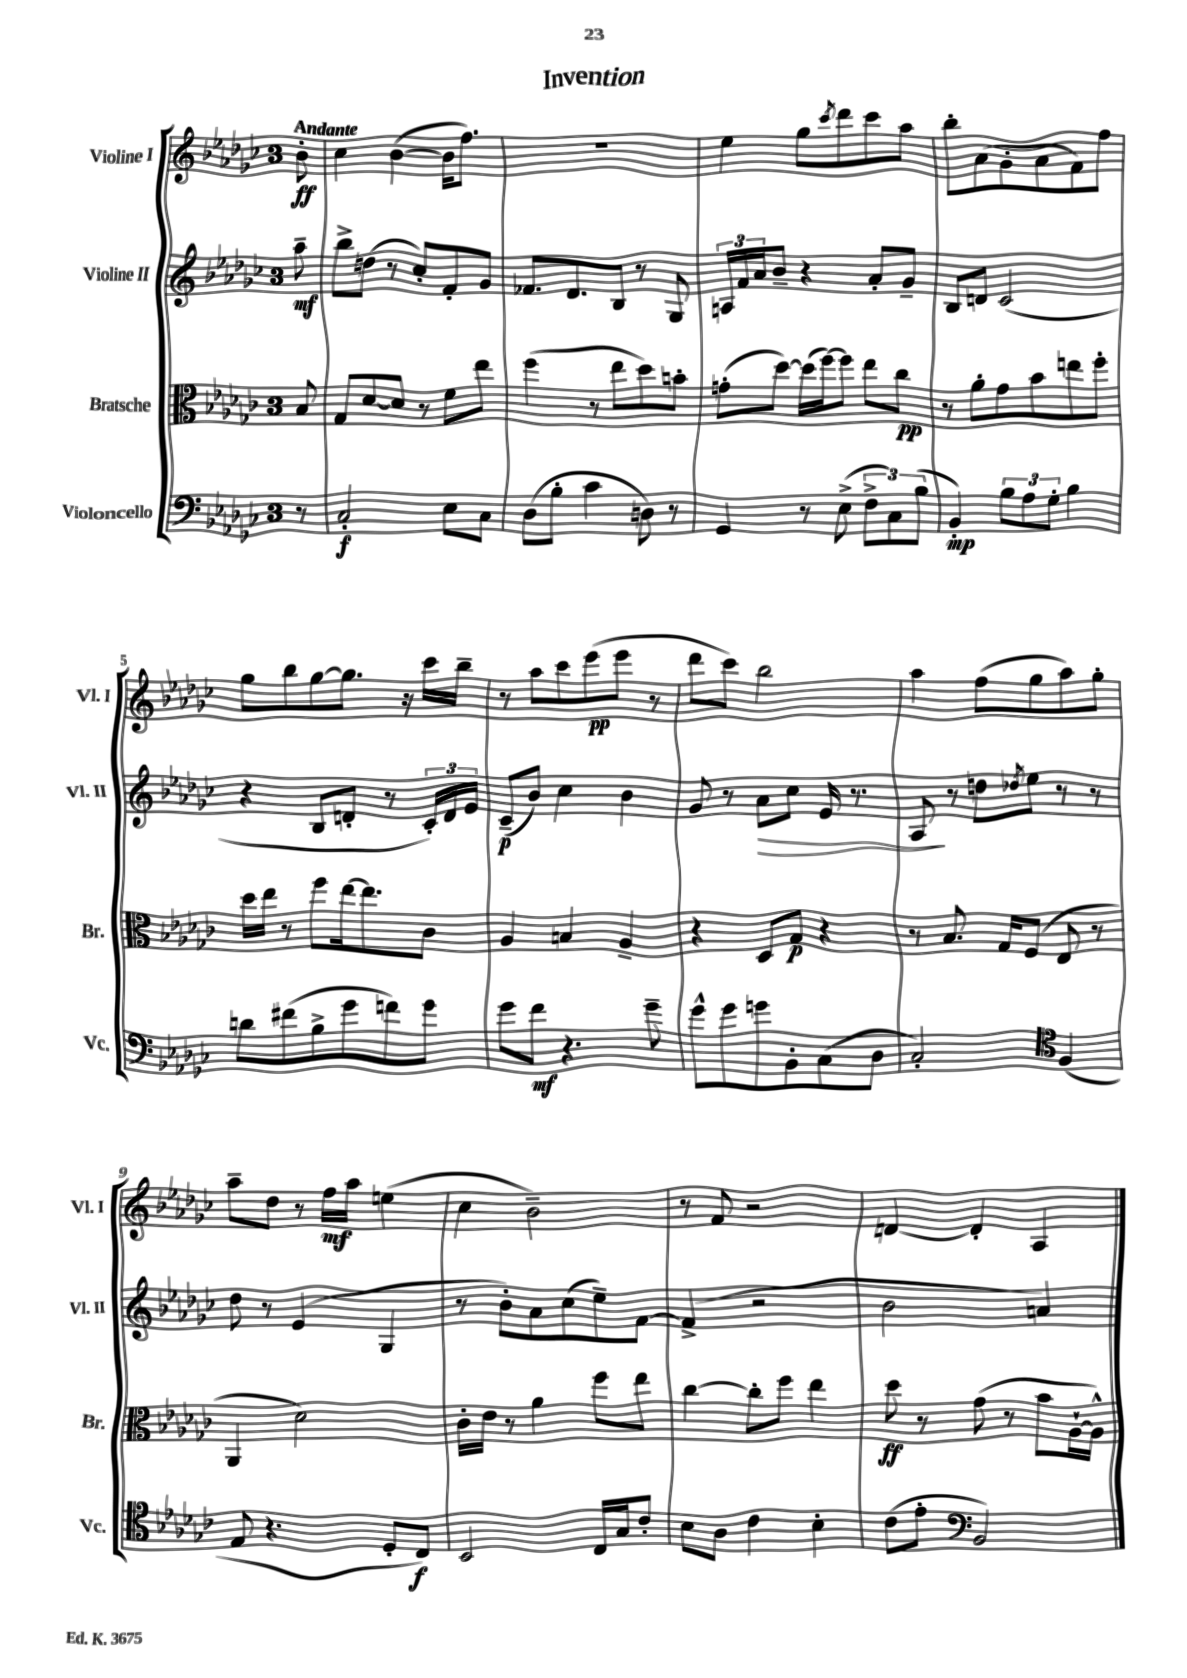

**kern	**dynam	**kern	**dynam	**kern	**dynam	**kern	**dynam
*part4	*part4	*part3	*part3	*part2	*part2	*part1	*part1
*staff4	*staff4	*staff3	*staff3	*staff2	*staff2	*staff1	*staff1
*I"Violoncello	*	*I"Bratsche	*	*I"Violine II	*	*I"Violine I	*
*I'Vc.	*	*I'Br.	*	*I'Vl. II	*	*I'Vl. I	*
*clefF4	*	*clefC3	*	*clefG2	*	*clefG2	*
*k[b-e-a-d-g-c-]	*	*k[b-e-a-d-g-c-]	*	*k[b-e-a-d-g-c-]	*	*k[b-e-a-d-g-c-]	*
*M3/4	*	*M3/4	*	*M3/4	*	*M3/4	*
=	=	=	=	=	=	=	=
!	!	!	!	!	!	!LO:TX:a:B:t=Andante	!
8r	.	8B-/	.	8aa-~\	mf	8b-'\	ff
=1	=1	=1	=1	=1	=1	=1	=1
2C-'/	f	8G-/L	.	8bb-^\L	.	4cc-\	.
.	.	[8d-/	.	(8ddn\J	.	.	.
.	.	8d-/J]	.	8r	.	([4b-\	.
.	.	8r	.	8cc-'/L)	.	.	.
8E-\L	.	8f\L	.	8f'/	.	16b-\KL]	.
.	.	.	.	.	.	8.ff\J)	.
8C-\J	.	8ee-\J	.	8g-/J	.	.	.
=2	=2	=2	=2	=2	=2	=2	=2
(8D-\L	.	(4ff\	.	8.f-X/L	.	2.r	.
8B-'\J	.	.	.	.	.	.	.
.	.	.	.	8.d-/	.	.	.
4c-\	.	8r	.	.	.	.	.
.	.	8ee-\L	.	8B-/J	.	.	.
8Dn\)	.	8dd-\)	.	8r	.	.	.
8r	.	8bn'\J	.	8G-/	.	.	.
=3	=3	=3	=3	=3	=3	=3	=3
4GG-/	.	(8gn'\L	.	24An/LL	.	4ee-\	.
.	.	.	.	24f/	.	.	.
.	.	.	.	24a-/J	.	.	.
.	.	[8dd-\J)	.	8b-~/J	.	.	.
8r	.	(16dd-\LL]	.	4r	.	8gg-\L	.
.	.	[16ff\J)	.	.	.	.	.
.	.	.	.	.	.	8qccc-/	.
(8E-^\	.	8ff\J]	.	.	.	8ddd-\	.
12F^\L	.	8ee-\L	.	8a-'/L	.	8ccc-\	.
12C-\)	.	.	.	.	.	.	.
.	.	8cc-\J	pp	8g-~/J	.	8aa-\J	.
(12B-\J	.	.	.	.	.	.	.
=4	=4	=4	=4	=4	=4	=4	=4
4BB-'/)	mp	8r	.	8B-/L	.	8bb-'\L	.
.	.	8a-'\L	.	8dn/J	.	(8a-\	.
12B-\L	.	8g-\	.	(2c-/	.	8g-'\	.
12A-\	.	.	.	.	.	.	.
.	.	8b-\	.	.	.	8a-\	.
12G-'\J	.	.	.	.	.	.	.
4B-\	.	8een\	.	.	.	8f\)	.
.	.	8ff'\J	.	.	.	8ff\J	.
!!LO:LB:g=z
=5	=5	=5	=5	=5	=5	=5	=5
8dn\L	.	16dd-\LL	.	4r	.	8gg-\L	.
.	.	16ee-\JJ	.	.	.	.	.
(8f#X\	.	8r	.	.	.	8bb-\	.
8B-^\	.	8ff\L	.	8B-/L	.	[8gg-\	.
8g-\	.	[16ee-\k	.	8dn'/J	.	8.gg-\J]	.
.	.	8.ee-\]	.	.	.	.	.
8fn\)	.	.	.	8r	.	.	.
.	.	.	.	.	.	16r	.
8g-\J	.	8c-\J	.	24c-'/LL)	.	16ccc-\LL	.
.	.	.	.	24d/	.	.	.
.	.	.	.	.	.	16bb-~\JJ	.
.	.	.	.	24e-/JJ	.	.	.
=6	=6	=6	=6	=6	=6	=6	=6
8g-\L	.	4A-/	.	(8c-~/L	p	8r	.
8f\J	mf	.	.	8b-/J)	.	8aa-\L	.
4.r	.	4Bn/	.	4cc-\	.	8ccc-\	.
.	.	.	.	.	.	(8eee-\	pp
.	.	4A-~/	.	4b-\	.	8eee-\J	.
8g-~\	.	.	.	.	.	8r	.
=7	=7	=7	=7	=7	=7	=7	=7
8g-^^\L	.	4r	.	8g-/	.	8ddd-\L	.
8g-\	.	.	.	8r	.	8ccc-\J)	.
!	!	!	!	!	!LO:HP:b	!	!
8gn\	.	8D-/L	.	8a-\L	>	2bb-\	.
8BB-'\	.	8G-/J	p	8cc-\J	.	.	.
(8C-\	.	4r	.	16e-/	.	.	.
.	.	.	.	8.r	.	.	.
8D-\J	.	.	.	.	.	.	.
=8	=8	=8	=8	=8	=8	=8	=8
2C-'/)	.	8r	.	8A-/	.	4aa-\	.
.	.	8.B-/	.	8r	]	.	.
.	.	.	.	8ddn\L	.	(8ff\L	.
.	.	16G-/KL	.	.	.	.	.
.	.	.	.	8qdd-X/	.	.	.
.	.	(8F/J	.	8ee-\J	.	8gg-\	.
*clefC4	*	*	*	*	*	*	*
(4F/	.	8E-/	.	8r	.	8aa-\)	.
.	.	8r	.	8r	.	8gg-'\J	.
!!LO:LB:g=z
=9	=9	=9	=9	=9	=9	=9	=9
8E-/	.	4AA-/	.	8dd-\	.	8aa-~\L	.
4.r	.	.	.	8r	.	8dd-\J	.
.	.	2d-\)	.	(4e-/	.	8r	.
.	.	.	.	.	.	16ff\LL	mf
.	.	.	.	.	.	16aa-\JJ	.
8D-'/L	.	.	.	4G-/	.	(4een\	.
8C-/J)	f	.	.	.	.	.	.
=10	=10	=10	=10	=10	=10	=10	=10
2BB-/	.	16c-'\LL	.	8r	.	4cc-\	.
.	.	16e-\JJ	.	.	.	.	.
.	.	8r	.	8b-'\L)	.	.	.
.	.	4a-\	.	8a-\	.	2b-~\)	.
.	.	.	.	(8cc-\	.	.	.
16C-/LL	.	8ff\L	.	8ee-~\)	.	.	.
16G-/J	.	.	.	.	.	.	.
8c-'/J	.	8ee-\J	.	[8f\J	.	.	.
=11	=11	=11	=11	=11	=11	=11	=11
8B-\L	.	[4cc-\	.	(4f^/]	.	8r	.
8A-\J	.	.	.	.	.	8f/	.
4c-\	.	8cc-'\L]	.	2r	.	2r	.
.	.	8ff\J	.	.	.	.	.
4B-'\	.	4ee-\	.	.	.	.	.
=12	=12	=12	=12	=12	=12	=12	=12
(8c-\L	.	8dd-\	ff	2b-\	.	[4dn/	.
8e-'\J	.	8r	.	.	.	.	.
*clefF4	*	*	*	*	*	*	*
2BB-/)	.	(8g-\	.	.	.	4d'/]	.
.	.	8r	.	.	.	.	.
.	.	8b-\L	.	4an/)	.	4A-/	.
.	.	[16A-`\L	.	.	.	.	.
.	.	16A-^^\JJ])	.	.	.	.	.
==	==	==	==	==	==	==	==
*-	*-	*-	*-	*-	*-	*-	*-
